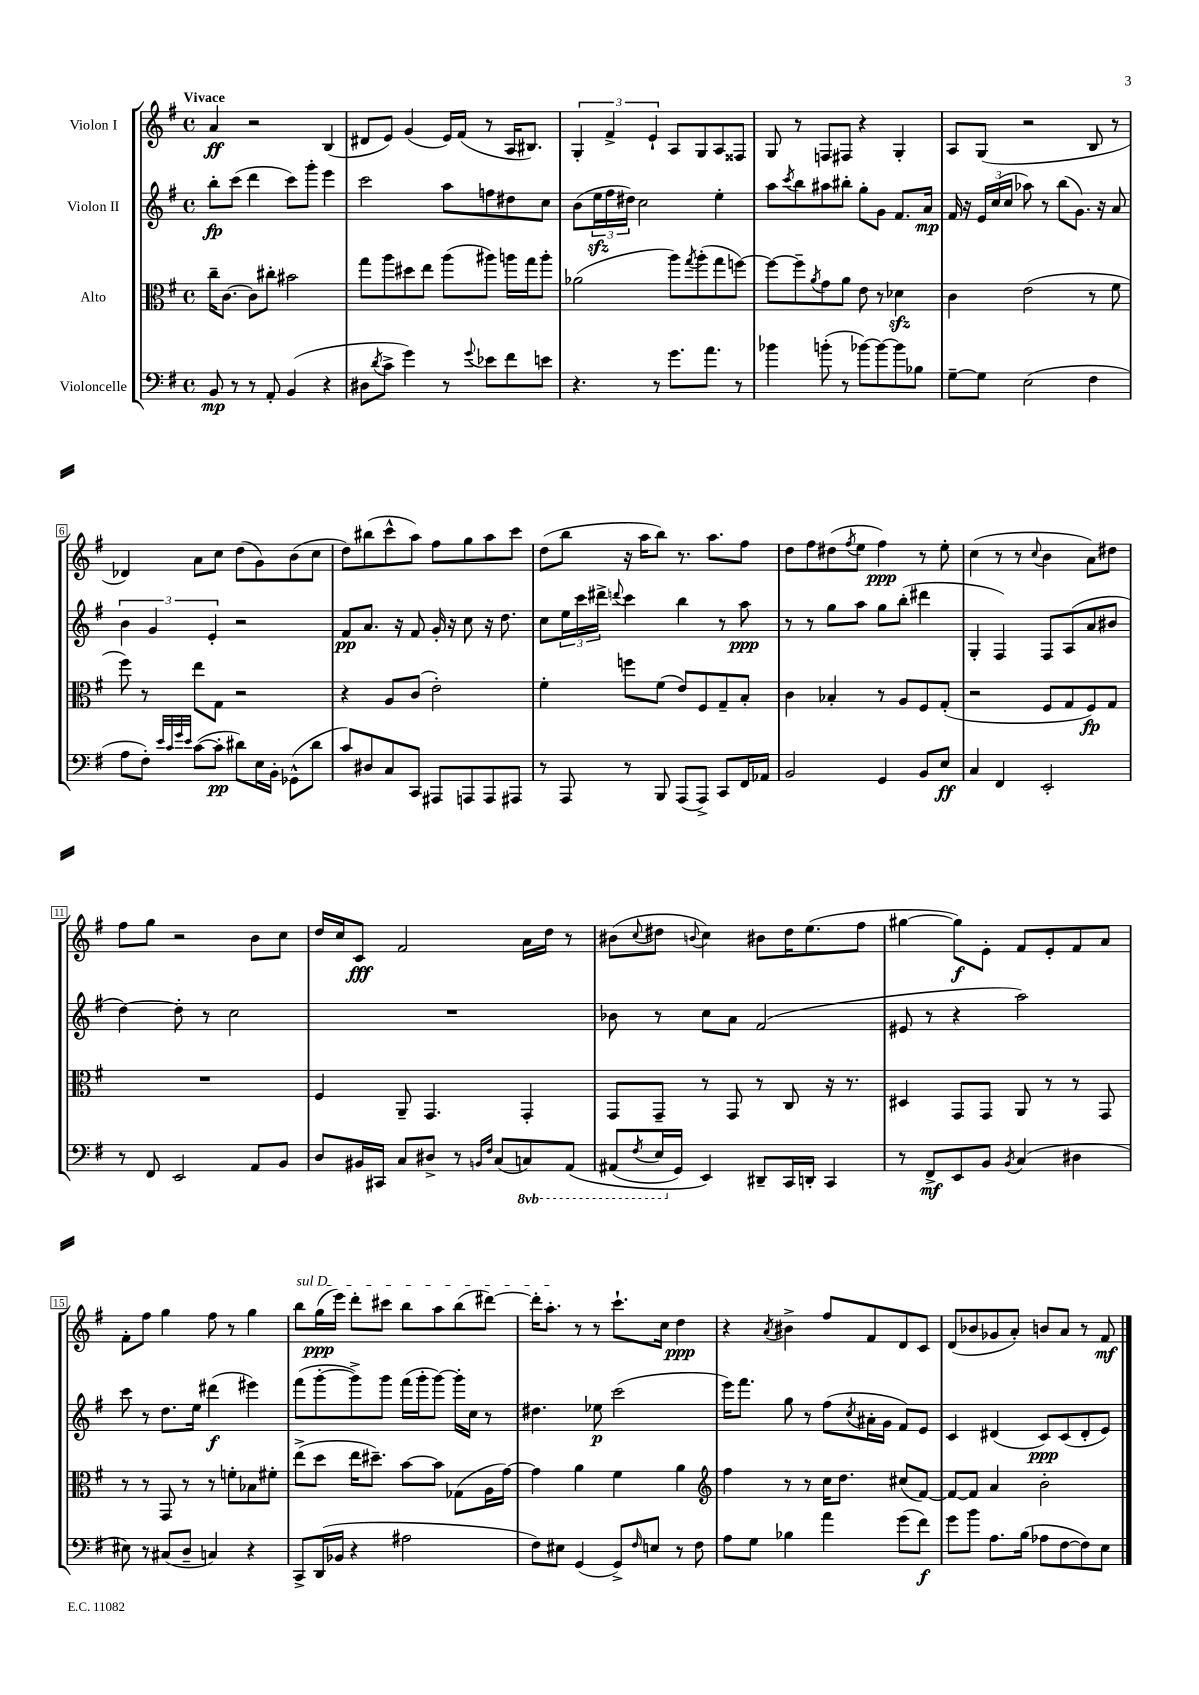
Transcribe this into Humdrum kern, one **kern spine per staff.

**kern	**kern	**kern	**kern
*staff4	*staff3	*staff2	*staff1
*clefF4	*clefC3	*clefG2	*clefG2
*k[f#]	*k[f#]	*k[f#]	*k[f#]
*M4/4	*M4/4	*M4/4	*M4/4
*met(c)	*met(c)	*met(c)	*met(c)
8BB/	16cc~\LK	8bb'\L	4a/
.	[8.c\J	.	.
8r	.	(8ccc\J	.
8r	8c\]L	4ddd\	2r
8AA'/	8cc#'\J	.	.
(4BB/	2b#\	8ccc\L)	.
.	.	8ggg'\J	.
4r	.	4eee\	(4B/
=	=	=	=
8D#\L	8gg\L	2ccc\	8d#/L
8qd/	.	.	.
8c^\J	8aa\	.	8e/J)
4g\)	8dd#\	.	(4g/
.	8ee\J	.	.
8r	(8aa\L	8aa\L	16e/LL)
.	.	.	(16f#/JJ
8qqg/	.	.	.
8e-\L	8aa#\J)	8ff\	8r
8f#\	16aa\LL	8dd#\	16A/LK
.	16gg\J	.	8.B#/J)
8e\J	8aa'\J	8cc\J	.
=	=	=	=
4.r	(2a-\	(8b\L	6G'/
.	.	24ee\L	.
.	.	24ff#\	6f#^/
.	.	24dd#\JJ)	.
.	.	2cc\	.
.	.	.	6e`/
8r	.	.	.
8.g\L	8aa\L)	.	8A/L
.	8qgg/	.	.
.	(8aa'\	.	8G/
8.a\J	.	.	.
.	8gg\	4ee'\	8A/
8r	[8ff\J)	.	8F##/J
=	=	=	=
4b-\	8ff\_L	8aa\L	8G/
.	.	8qccc/	.
.	8ff~\]	8bb\	8r
.	8qa/	.	.
(8b'\	8g\	8aa#\	8F/L
8r	8a\J	8bb#'\J	8F#/J
[8b-\L)	8e\	8gg'\L	4r
8b-\_	8r	8g\J	.
8b-\]	4d-\	8.f#/L	4G'/
8B-\J	.	.	.
.	.	16a/Jk	.
=	=	=	=
[8G~\L	4c\	16f#/	8A/L
.	.	16r	.
8G\]J	.	24e/LL	(8G/J
.	.	(24cc/	.
.	.	24cc/JJ	.
(2E\	(2e\	8aa-\)	2r
.	.	8r	.
.	.	(8bb\L	.
.	.	8.g\J)	.
4F#\	8r	.	8B/
.	.	16r	.
.	8f#\	8a/	8r
=	=	=	=
8A\L	8ff#\)	6b\	4d-/)
8F#'\J)	8r	.	.
.	.	6g/	.
32qqe/LLL	.	.	.
32qqc/	.	.	.
32qqg/	.	.	.
32qqe/JJJ	.	.	.
([8c\L	8ee\L	.	8a\L
.	.	6e'/	.
8c'\]J	8G\J	.	8cc\J
8d#\L)	2r	2r	(8dd\L
16E\L	.	.	8g\)
16BB'\JJ	.	.	.
(8GG-^^\L	.	.	(8b\
8d#\J	.	.	8cc\J
=	=	=	=
8c/L)	4r	8f#/L	8dd\L)
8D#/	.	8.a/J	(8bb#\
8C/	8A/L	.	8ccc^^\
.	.	16r	.
8CC/J	(8c/J	8f#/	8aa\J)
8AAA#/L	2e'\)	16g'/	8ff#\L
.	.	16r	.
8AAA/	.	8cc\	8gg\
8AAA/	.	16r	8aa\
.	.	8.dd\	.
8AAA#/J	.	.	8ccc\J
=	=	=	=
8r	4f#'\	8cc\L	(8dd\L
8AAA/	.	24ee\L	8bb\J
.	.	24ccc\	.
.	.	24ddd#^\JJ	.
.	.	8qqddd/	.
8r	8ff\L	4ccc\	16r
.	.	.	16aa\LK
8BBB/	(8f#\J	.	8bb\J)
(8AAA/L	8e/L)	4bb\	8.r
8AAA^/J)	8F#/	.	.
.	.	.	8.aa\L
8CC/L	8G~/	8r	.
16FF#/L	8B'/J	8aa\	8ff#\J
16AA-/JJ	.	.	.
=	=	=	=
2BB/	4c\	8r	8dd\L
.	.	8r	8ff#\
.	4B-'/	8gg\L	(8dd#\
.	.	.	8qff#/
.	.	8aa\J	8ee\J
4GG/	8r	8gg\L	4ff#\)
.	8A/L	(8bb'\J	.
8BB/L	8F#/	4ddd#\	8r
8E/J	(8G'/J	.	8ee'\
=	=	=	=
4C/	2r	4G'/	(4cc\
4FF#/	.	4F#/)	8r
.	.	.	8r
.	.	.	8qqcc/
2EE'/	8F#/L	8F#/L	4b\
.	8G/	(8A/	.
.	8F#/)	8a/	8a\L)
.	8G/J	8b#/J	8dd#\J
=	=	=	=
8r	1r	[4dd\)	8ff#\L
8FF#/	.	.	8gg\J
2EE/	.	8dd'\]	2r
.	.	8r	.
.	.	2cc\	.
8AA/L	.	.	8b\L
8BB/J	.	.	8cc\J
=	=	=	=
8D/L	4F#/	1r	16dd/LL
.	.	.	16cc/J
16BB#/L	.	.	8c/J
16CC#/JJ	.	.	.
8C/L	8AA~/	.	2f#/
8D#^/J	4.GG/	.	.
8r	.	.	.
16qqBB/LL	.	.	.
16qqF#/JJ	.	.	.
(8C/L	.	.	.
8CC/)	4GG'/	.	16a\LL
.	.	.	16dd\JJ
&(8AAA/J	.	.	8r
=	=	=	=
(8AAA#/L	8GG/L	8b-\	(8b#\L
8qFF#/	.	.	8qqcc/
16EE/L	8GG~/J	8r	8dd#\J
16GG/JJ)	.	.	.
.	.	.	8qqb/
4EE/&)	8r	8cc\L	4cc\)
.	8GG/	8a\J	.
8DD#~/L	8r	(2f#/	8b#\L
16CC/L	8C/	.	16dd#\K
16DD'/JJ	.	.	(8.ee\
4CC/	16r	.	.
.	8.r	.	.
.	.	.	8ff#\J
=	=	=	=
8r	4D#/	8e#/	[4gg#\
8FF#^/L	.	8r	.
8EE/	8GG/L	4r	8gg#\]L)
8BB/J	8GG/J	.	8e'\J
8qBB/	.	.	.
(4C/	8AA/	2aa\)	8f#/L
.	8r	.	8e'/
4D#\	8r	.	8f#/
.	8GG/	.	8a/J
=	=	=	=
8E#\)	8r	8ccc\	8f#'\L
8r	8r	8r	8ff#\J
(8C#/L	8GG/	8.dd\L	4gg\
8D~/J	8r	.	.
.	.	16ee\Jk	.
4C/)	8r	(4ddd#\	8ff#\
.	8f'\L	.	8r
4r	8B-\	4eee#\)	4gg\
.	8f#'\J	.	.
=	=	=	=
8CC^/L	(8ee^\L	(8fff#\L	8bb\L
(16DD/L	8dd\J	[8ggg'\	(16gg\L
16BB-/JJ	.	.	16eee\JJ)
4r	16ee\LK	8ggg^\])	8ddd'\L
.	8.dd#~\J)	.	.
.	.	8ggg\J	8ccc#\J
2A#\	[8b\L	(16fff#\LL	8bb\L
.	.	16ggg'\J	.
.	8b\]J	[8ggg\J)	8aa\
.	(8G-\L	16ggg'\]LL	(8bb\
.	.	16cc\JJ	.
.	16A\L	8r	[8ddd#\J)
.	[16g\JJ)	.	.
=	=	=	=
8F#\L)	4g\]	4.dd#\	16ddd#'\]LK
.	.	.	8.aa'\J
8E#\J	.	.	.
(4GG/	4a\	.	8r
.	.	8ee-\	8r
8GG^/L)	4f#\	(2ccc\	8.ccc`\L
16qqF#/	.	.	.
8E/J	.	.	.
.	.	.	16cc\Jk
8r	4a\	.	4dd\
8F#\	.	.	.
=	=	=	=
*	*clefG2	*	*
8A\L	4ff#\	16eee\LK)	4r
.	.	8.fff#\J	.
8G\J	.	.	.
.	.	.	8qa/
4B-\	8r	8gg\	4b#^\
.	8r	8r	.
4a\	16cc\LK	(8ff#\L	8ff#/L
.	8.dd\J	.	.
.	.	8qcc/	.
.	.	16a#'\L	8f#/
.	.	16g\JJ	.
(8g\L	(8cc#/L	8f#/L)	8d/
8f#\J)	[8f#/J)	8e/J	8c/J
=	=	=	=
8g\L	8f#/_L	4c/	(8d/L
8b\J	8f#/]J	.	8b-/
8.A\L	4a/	(4d#/	8g-/
.	.	.	8a'/J)
(16B\Jk	.	.	.
8A-\L	2b'\	8c/L)	8b/L
[8F#\	.	(8c/	8a/J
8F#\])	.	8d#'/	8r
8E\J	.	8e/J)	8f#/
==	==	==	==
*-	*-	*-	*-
